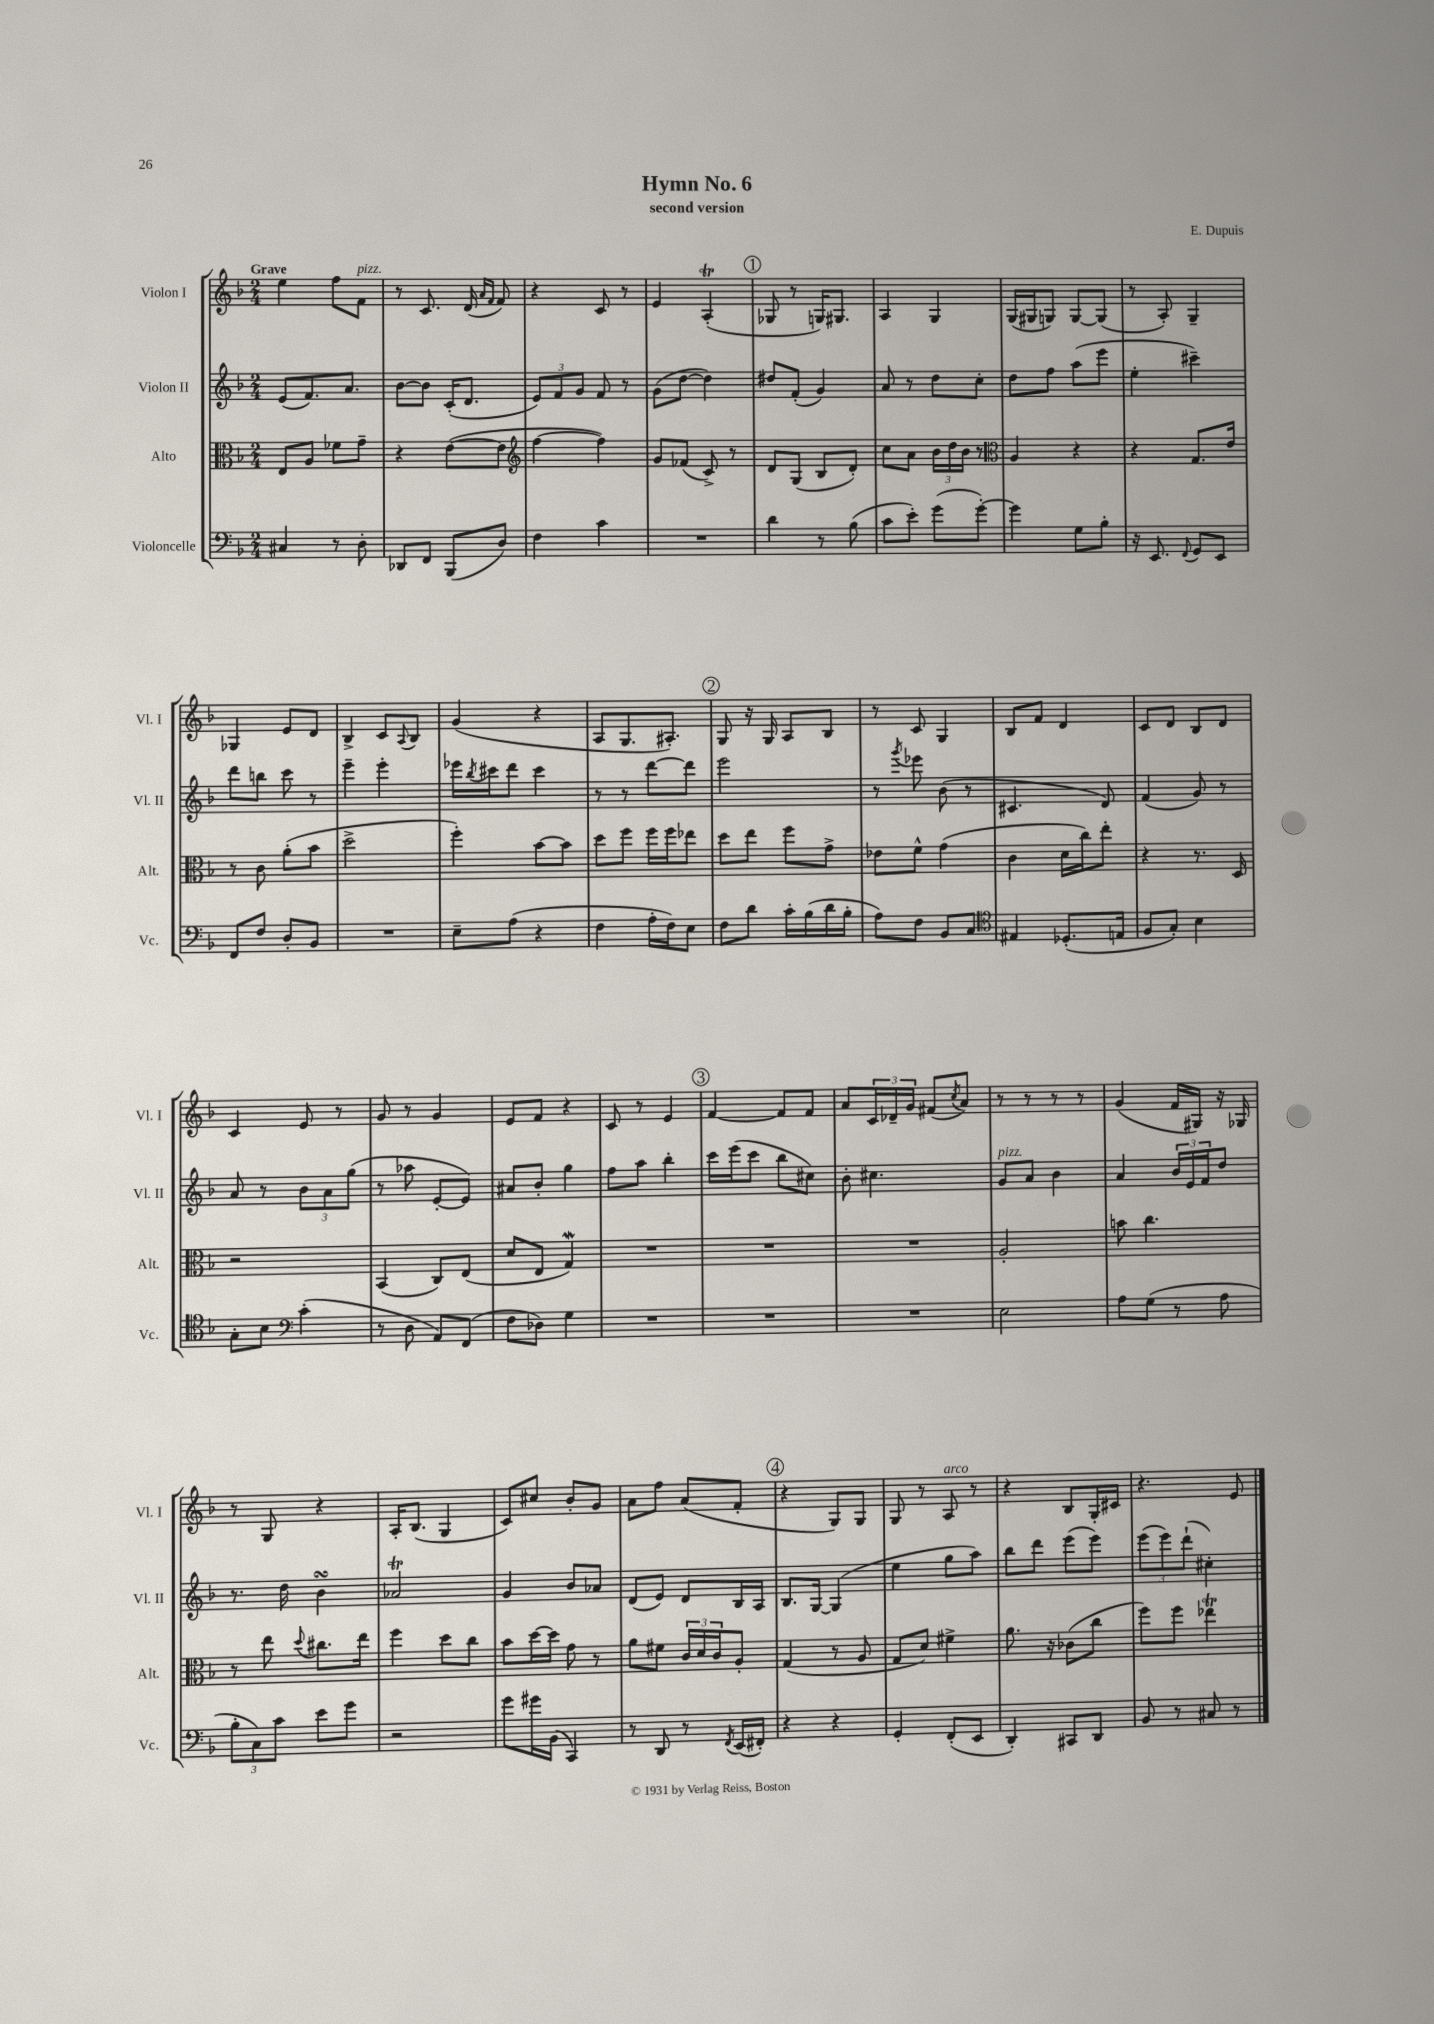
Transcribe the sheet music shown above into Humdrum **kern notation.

**kern	**kern	**kern	**kern
*staff4	*staff3	*staff2	*staff1
*clefF4	*clefC3	*clefG2	*clefG2
*k[b-]	*k[b-]	*k[b-]	*k[b-]
*M2/4	*M2/4	*M2/4	*M2/4
4C#	8E	(8e	4ee
.	8A	8.f)	.
8r	8f-	.	8ff
.	.	8.a	.
8D'	8g~	.	8f
=	=	=	=
8DD-	4r	[8b-	8r
8FF	.	8b-]	8.c
(8BBB-	([8e	(16c'	.
.	.	8.d	(16d
.	.	.	16qqa
.	.	.	16qqf
8D)	8e]	.	8f)
=	=	=	=
*	*clefG2	*	*
4F	[4ff	12e)	4r
.	.	12f	.
.	.	12g	.
4c	4ff])	8f	8c
.	.	8r	8r
=	=	=	=
2r	8g	(8g	4e
.	(8f-	[8dd	.
.	8c^)	4dd])	(4A'
.	8r	.	.
=	=	=	=
4d	8d	8dd#	8G-
.	(8G	(8f'	8r
8r	8B-	4g)	16G)
.	.	.	8.G#
(8B-	8d')	.	.
=	=	=	=
8c	8cc	8a	4A
8e')	8a	8r	.
(8g	24b-	8dd	4G
.	24dd	.	.
.	24b-	.	.
[8g')	8r	8cc'	.
=	=	=	=
*	*clefC3	*	*
4g]	4A	8dd	(16G
.	.	.	16G#
.	.	8ff	8G)
8G	4r	(8aa	[8G
8B-'	.	8eee	(8G]
=	=	=	=
16r	4r	4ee'	8r
8.EE	.	.	.
.	.	.	8A')
8qqFF	.	.	.
8GG	8.G	4ccc#~)	4G~
8EE	.	.	.
.	16e	.	.
=	=	=	=
8FF	8r	8ddd	4G-
8F	8c	8bb	.
8D'	(8a'	8ccc	8e
8BB-	8b-	8r	8d
=	=	=	=
2r	2dd^	4eee~	4B-^
.	.	4eee'	8c
.	.	.	8qqA
.	.	.	8B-
=	=	=	=
8E~	4ff')	16eee-	(4g
.	.	8qbb-	.
.	.	16ccc#	.
(8A	.	8ddd	.
4r	[8b-	4ccc#	4r
.	8b-]	.	.
=	=	=	=
4F	8dd	8r	8A
.	8ff	8r	8.G
16A'	16ff	[8ddd	.
16F)	16ff	.	8.A#')
8E	8ee-	8ddd]	.
=	=	=	=
8F	8dd	2eee	8G
8d	8ee	.	16r
.	.	.	16G
16c'	8ff	.	8A
(16B-	.	.	.
16d	8g^	.	8B-
16B-'	.	.	.
=	=	=	=
8A)	8e-	8r	8r
.	.	8qggg	.
8F	8f^^	8eee-	8c
8BB-	(4g	(8b-	4G
8C	.	8r	.
=	=	=	=
*clefC4	*	*	*
4E#	4c	4.c#	8B-
.	.	.	8f
(8.D-'	16d	.	4d
.	16cc)	.	.
.	8ee'	8d)	.
16E	.	.	.
=	=	=	=
8F	4r	(4f	8c
8G')	.	.	8d
4B-	8.r	8g)	8B-
.	.	8r	8d
.	16D	.	.
=	=	=	=
8G'	2r	8a	4c
8B-	.	8r	.
*clefF4	*	*	*
(4c'	.	12b-	8e
.	.	12a	.
.	.	.	8r
.	.	(12gg	.
=	=	=	=
8r	(4BB-	8r	8g
8D	.	8aa-	8r
8AA)	8C)	[8e'	4g
(8FF	(8E	8e])	.
=	=	=	=
8F	8d	8a#	8e
8D-)	8E	8b-'	8f
4G	4G)	4gg	4r
=	=	=	=
2r	2r	8ff	8c
.	.	8aa	8r
.	.	4bb-'	4e
=	=	=	=
2r	2r	16ccc	[4f
.	.	(16eee	.
.	.	8ccc	.
.	.	8bb-	8f]
.	.	8cc#)	8f
=	=	=	=
2r	2r	8b-'	8a
.	.	4.cc#	24c
.	.	.	24d-~
.	.	.	24g
.	.	.	(8f#
.	.	.	8qcc
.	.	.	8a)
=	=	=	=
2E	2A'	8g	8r
.	.	8a	8r
.	.	4b-	8r
.	.	.	8r
=	=	=	=
8A	8b	4a	(4g
(8G	4.cc	.	.
8r	.	24b-	16f
.	.	24e	.
.	.	.	16G#)
.	.	24f	.
8A	.	8dd	16r
.	.	.	16G-
=	=	=	=
12B-'	8r	8.r	8r
12C)	.	.	.
.	8ee	.	8G
12c	.	.	.
.	.	16dd	.
.	8qqdd	.	.
8e	8.cc#	4b-	4r
8g	.	.	.
.	16ee	.	.
=	=	=	=
2r	4ff	2a-	16A'
.	.	.	(8.B-
.	8dd	.	4G
.	8cc	.	.
=	=	=	=
8g	8b-	4g	8c)
16g#	[16dd	.	8cc#
(16BB-	16dd]	.	.
4CC)	8g	8b-	8b-'
.	8r	8a-	8g
=	=	=	=
8r	8a	(8d	8a
8DD	8f#	8e)	8ff
8r	24c	8d	(8a
.	24d	.	.
.	24c	.	.
8qFF	.	.	.
(16EE	8A'	16B-	8f'
16FF#')	.	16A	.
=	=	=	=
4r	(4G	8.B-	4r
.	.	[16G	.
4r	8r	(4G]	8G)
.	8A	.	8G
=	=	=	=
4GG'	8G	4ee	8G
.	8d)	.	8r
(8FF'	4f#^	8gg	8A
8EE	.	8aa)	8r
=	=	=	=
4DD')	8.a	8bb-	4r
.	.	8ddd	.
.	16r	.	.
8CC#	(8c-	(8eee	8B-
8DD	8cc	8eee)	16G'
.	.	.	16c#
=	=	=	=
8BB-	8ff)	(12eee	4.r
.	.	12eee)	.
8r	8ff	.	.
.	.	(12ddd`	.
8C#	4ee-	4cc#')	.
8r	.	.	8e
==	==	==	==
*-	*-	*-	*-
